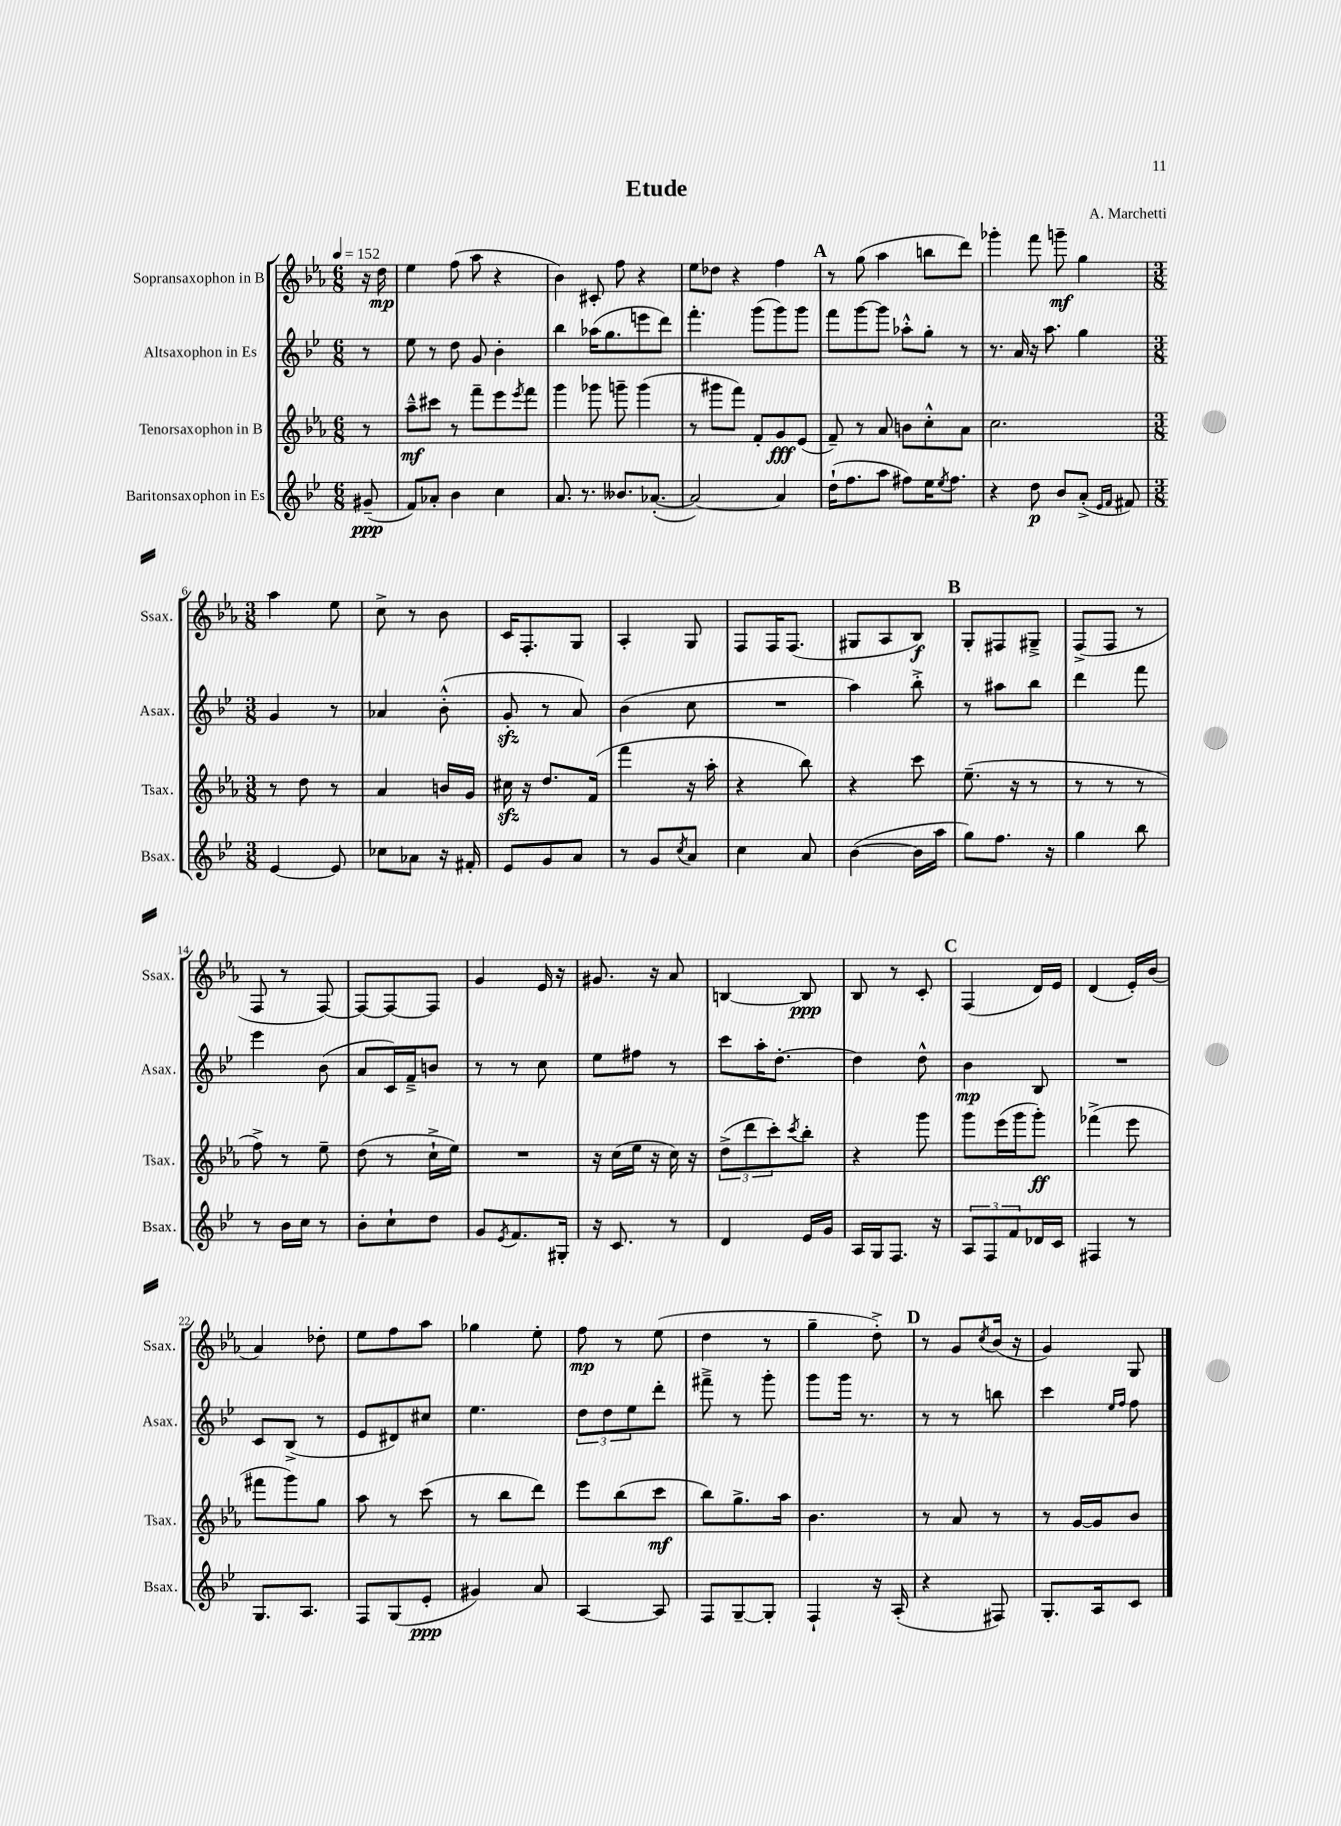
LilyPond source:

\header { title = "Etude" composer = "A. Marchetti" }
<<
\new StaffGroup <<
\new Staff = "s0" \with { instrumentName = "Sopransaxophon in B" shortInstrumentName = "Ssax." } {
    \clef treble \key ees \major \numericTimeSignature \time 6/8 \partial 8 \tempo 4 = 152
    r16 d''16\mp |
    ees''4 f''8( aes''8 r4 |
    bes'4) cis'8-. f''8 r4 |
    ees''8 des''8 r4 f''4 |
    \mark \markup { \bold "A" } r8 g''8( aes''4 b''8 d'''8) |
    ges'''4-. f'''8 g'''8--\mf g''4 |
    \numericTimeSignature \time 3/8 aes''4 ees''8 |
    c''8-> r8 bes'8 |
    c'16 f8.-. g8 |
    aes4-. g8 |
    f8 f16 f8.( |
    gis8 aes8 bes8\f) |
    \mark \markup { \bold "B" } g8-. fis8 gis8---> |
    f8->( f8 r8 |
    f8 r8 f8~) |
    f8~ f8~ f8 |
    g'4 ees'16 r16 |
    gis'8. r16 aes'8 |
    b4~ b8\ppp |
    bes8 r8 c'8-. |
    \mark \markup { \bold "C" } f4( d'16) ees'16 |
    d'4( ees'16-.) bes'16( |
    aes'4) des''8-. |
    ees''8 f''8 aes''8 |
    ges''4 ees''8-. |
    f''8\mp r8 ees''8( |
    d''4 r8 |
    g''4-- d''8-.->) |
    \mark \markup { \bold "D" } r8 g'8 \acciaccatura { c''8 } bes'16( r16 |
    g'4) g8 \bar "|." |
}
\new Staff = "s1" \with { instrumentName = "Altsaxophon in Es" shortInstrumentName = "Asax." } {
    \clef treble \key bes \major \numericTimeSignature \time 6/8 \partial 8
    r8 |
    ees''8 r8 d''8 g'8 bes'4-. |
    bes''4 aes''16( g''8. e'''8 d'''8) |
    f'''4.-. g'''8( g'''8) g'''8 |
    \mark \markup { \bold "A" } f'''8 g'''8~ g'''8 aes''8-.-^ g''8-. r8 |
    r8. a'16 r16 a''8. g''4 |
    \numericTimeSignature \time 3/8 g'4 r8 |
    aes'4 bes'8-.-^( |
    g'8-.\sfz r8 a'8) |
    bes'4( c''8 |
    R4. |
    a''4) bes''8-.-> |
    \mark \markup { \bold "B" } r8 ais''8 bes''8 |
    d'''4 f'''8 |
    ees'''4 bes'8( |
    a'8 c'16) f'16---> b'8 |
    r8 r8 c''8 |
    ees''8 fis''8 r8 |
    c'''8 a''16-. d''8.~-. |
    d''4 d''8-^ |
    \mark \markup { \bold "C" } bes'4\mp bes8 |
    R4. |
    c'8 bes8->( r8 |
    ees'8 dis'8) cis''8 |
    ees''4. |
    \tuplet 3/2 { d''8 d''8 ees''8 } d'''8-. |
    fis'''8---> r8 g'''8-. |
    g'''8 g'''16 r8. |
    \mark \markup { \bold "D" } r8 r8 b''8 |
    c'''4 \grace { ees''16 f''16 } f''8 \bar "|." |
}
\new Staff = "s2" \with { instrumentName = "Tenorsaxophon in B" shortInstrumentName = "Tsax." } {
    \clef treble \key ees \major \numericTimeSignature \time 6/8 \partial 8
    r8 |
    aes''8---^\mf cis'''8 r8 f'''8-- ees'''8 \acciaccatura { ees'''8 } f'''8 |
    g'''4 ges'''8 g'''8-- g'''4( |
    r8 gis'''8 f'''8) f'8-. g'8\fff ees'8( |
    \mark \markup { \bold "A" } f'8--) r8 aes'8 b'8 c''8-.-^ aes'8 |
    c''2. |
    \numericTimeSignature \time 3/8 r8 d''8 r8 |
    aes'4 b'16 g'16 |
    cis''16\sfz r16 d''8. f'16( |
    f'''4 r16 aes''16-. |
    r4 bes''8) |
    r4 c'''8 |
    \mark \markup { \bold "B" } ees''8.--( r16 r8 |
    r8 r8 r8 |
    f''8->) r8 ees''8-- |
    d''8( r8 c''16-!-> ees''16) |
    R4. |
    r16 c''16( ees''16 r16 c''16) r16 |
    \tuplet 3/2 { d''8->( d'''8 c'''8-.) } \acciaccatura { c'''8 } bes''8-. |
    r4 g'''8 |
    \mark \markup { \bold "C" } g'''8 ees'''16( g'''16 g'''8-.\ff) |
    fes'''4->( ees'''8 |
    fis'''8 g'''8) g''8 |
    aes''8 r8 c'''8( |
    r8 bes''8 d'''8) |
    ees'''8 bes''8( c'''8\mf |
    bes''8) g''8.-> aes''16 |
    bes'4. |
    \mark \markup { \bold "D" } r8 aes'8 r8 |
    r8 g'16~ g'16 bes'8 \bar "|." |
}
\new Staff = "s3" \with { instrumentName = "Baritonsaxophon in Es" shortInstrumentName = "Bsax." } {
    \clef treble \key bes \major \numericTimeSignature \time 6/8 \partial 8
    gis'8--\ppp( |
    f'8) aes'8-. bes'4 c''4 |
    a'8. r8. beses'8. aes'8.~-.( |
    aes'2~) aes'4 |
    \mark \markup { \bold "A" } d''16-!( f''8. a''8 fis''8) ees''16 \acciaccatura { ees''8 } fis''8. |
    r4 d''8\p bes'8 a'8-.->( \grace { ees'16 f'16 } fis'8) |
    \numericTimeSignature \time 3/8 ees'4~ ees'8 |
    ces''8 aes'8 r16 fis'16-. |
    ees'8 g'8 a'8 |
    r8 g'8 \acciaccatura { c''8 } a'8 |
    c''4 a'8 |
    bes'4~( bes'16 a''16 |
    \mark \markup { \bold "B" } g''8) f''8. r16 |
    g''4 bes''8 |
    r8 bes'16 c''16 r8 |
    bes'8-. c''8-! d''8 |
    g'8 \acciaccatura { ees'8 } f'8. gis16-. |
    r16 c'8. r8 |
    d'4 ees'16 g'16 |
    a16 g16 f8. r16 |
    \mark \markup { \bold "C" } \tuplet 3/2 { a8 f8 f'8 } des'16 c'16 |
    fis4 r8 |
    g8. a8. |
    f8 g8( ees'8-.\ppp |
    gis'4) a'8 |
    a4~ a8 |
    f8 g8~-- g8-. |
    f4-! r16 a16-.( |
    \mark \markup { \bold "D" } r4 fis8) |
    g8.-. a16 c'8 \bar "|." |
}
>>
>>
